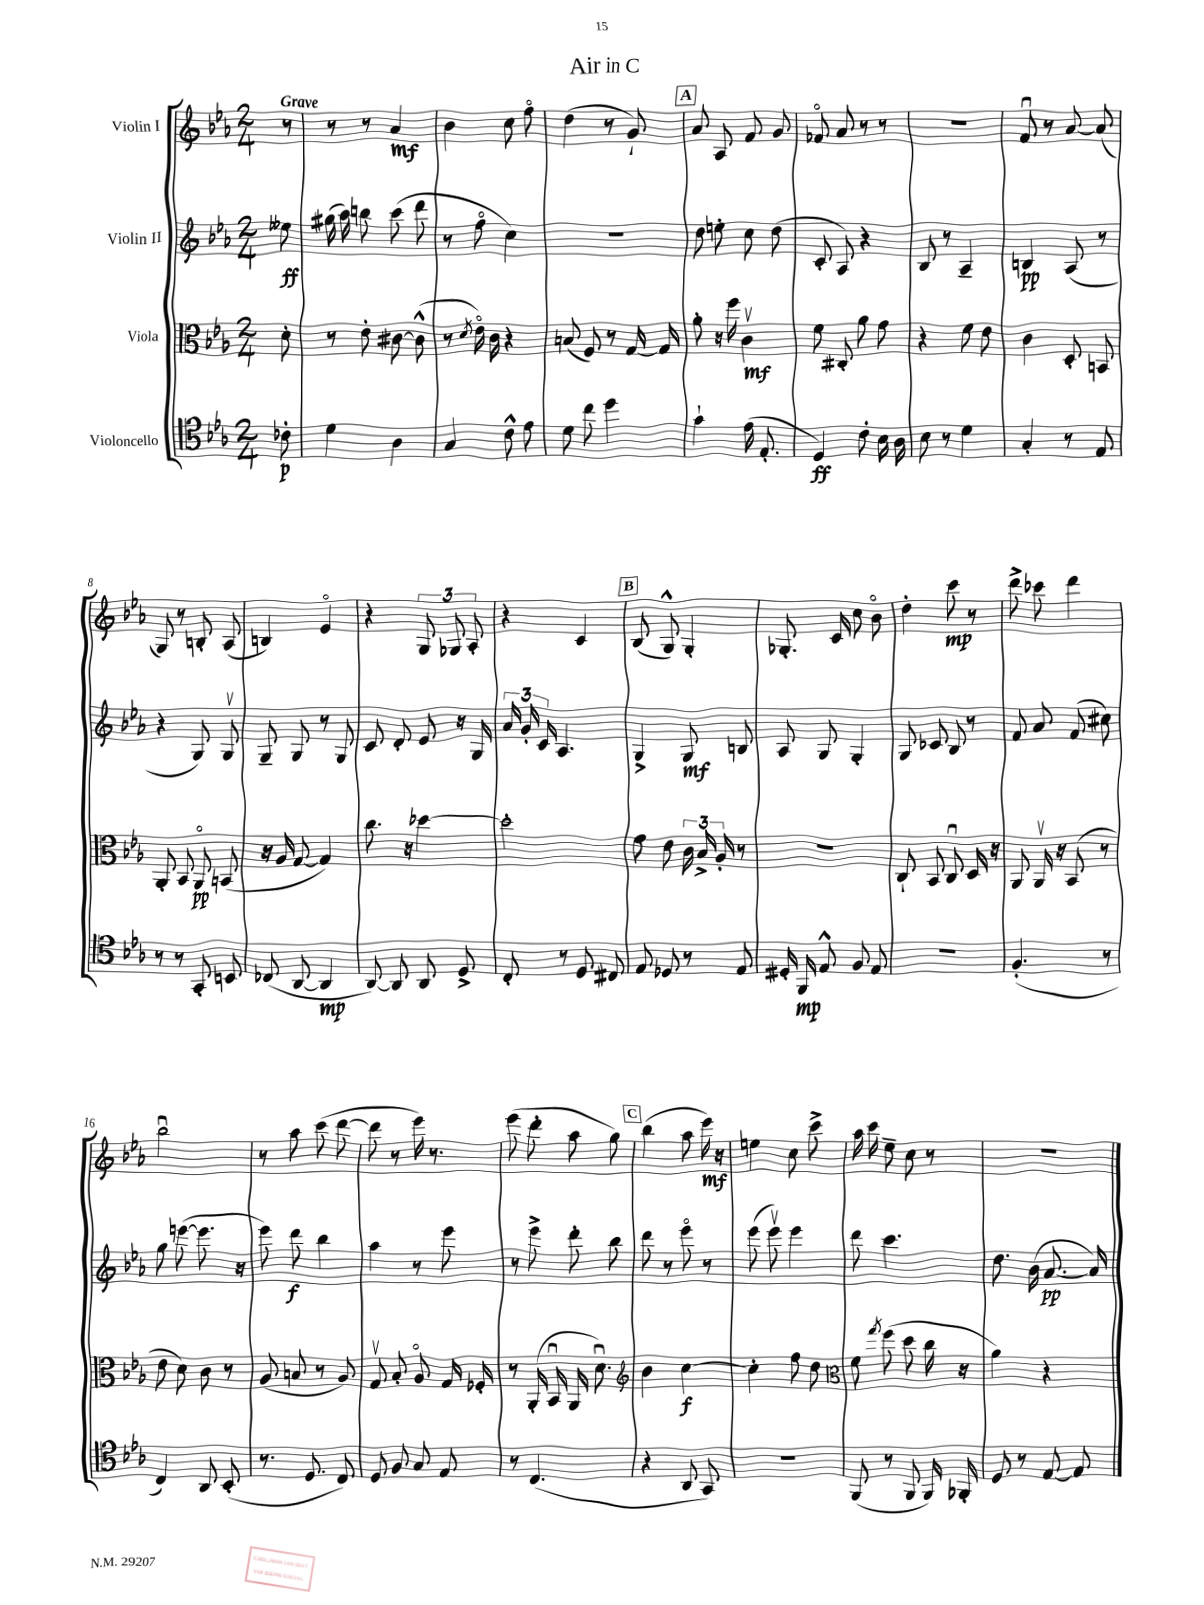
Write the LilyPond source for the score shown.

\header { title = "Air in C" }
<<
\new StaffGroup <<
\new Staff = "s0" \with { instrumentName = "Violin I" } {
    \clef treble \key ees \major \numericTimeSignature \time 2/4 \partial 8 \tempo "Grave"
    \autoBeamOff r8 |
    r8 r8 aes'4\mf |
    bes'4 c''8 f''8\flageolet |
    d''4( r8 g'8-!) |
    \mark \markup { \box "A" } aes'8 aes8 f'8 g'8 |
    fes'8\flageolet aes'8 r8 r8 |
    R2 |
    f'8\downbow r8 aes'8~ aes'8( |
    g8) r8 b8-. aes8( |
    b4) ees'4\flageolet |
    r4 \tuplet 3/2 { g8 ges8 aes8-. } |
    r4 c'4 |
    \mark \markup { \box "B" } bes8( g8-^) g4-. |
    ges8.-. c'16 c''8 bes'8\flageolet |
    d''4-. c'''8\mp r8 |
    d'''8-> ces'''8 d'''4 |
    bes''2\downbow |
    r8 aes''8 c'''8( d'''8~ |
    d'''8 r8 ees'''16) r8. |
    ees'''8( d'''8-. aes''8 g''8) |
    \mark \markup { \box "C" } bes''4( aes''8 ees'''16\mf) r16 |
    e''4 c''8 c'''8-> |
    aes''16 c'''16 ees''8-- c''8 r8 |
    R2 \bar "|." |
}
\new Staff = "s1" \with { instrumentName = "Violin II" } {
    \clef treble \key ees \major \numericTimeSignature \time 2/4 \partial 8
    \autoBeamOff eeses''8\ff |
    gis''16( aes''16) b''8 c'''8( d'''8 |
    r8 f''8\flageolet c''4) |
    R2 |
    \mark \markup { \box "A" } d''8 e''8-. c''8 d''8( |
    c'8-. aes8) r4 |
    bes8 r8 aes4-- |
    b4\pp aes8( r8 |
    r4 g8) g8\upbow |
    g8-- g8 r8 g8 |
    c'8 d'8-. ees'8 r16 g16 |
    \tuplet 3/2 { aes'16 g'16-. c'16 } aes4. |
    \mark \markup { \box "B" } g4-> g8\mf b8 |
    aes8 g8 g4-. |
    g8 ces'8 bes8 r8 |
    f'8 aes'8 f'8( cis''8) |
    g''8 e'''8~( e'''8. r16 |
    ees'''8) d'''8\f bes''4 |
    aes''4 r8 ees'''8 |
    r8 ees'''8-> d'''8-. bes''8 |
    \mark \markup { \box "C" } d'''8 r8 ees'''8\flageolet r8 |
    ees'''8( ees'''8\upbow) ees'''4 |
    d'''8 c'''4. |
    d''8. bes'16( aes'8.~\pp aes'16) \bar "|." |
}
\new Staff = "s2" \with { instrumentName = "Viola" } {
    \clef alto \key ees \major \numericTimeSignature \time 2/4 \partial 8
    \autoBeamOff d'8-. |
    r8 ees'8-. cis'8~ cis'8-^( |
    r8 \acciaccatura { d'8 } ees'16\flageolet) c'16 r4 |
    b8( f8) r8 g16~ g16 |
    \mark \markup { \box "A" } aes'8-. r16 f''16 c'4\upbow\mf |
    f'8 cis8-. aes'8 g'8 |
    r4 f'8 ees'8 |
    c'4 d8-. b,8 |
    aes,8-. bes,8 aes,8\flageolet\pp b,8( |
    r16 aes16 g8~ g4) |
    c''8. r16 des''4~ |
    des''2-. |
    \mark \markup { \box "B" } g'8 ees'8 \tuplet 3/2 { c'16 bes16-> aes16-. } r8 |
    r2 |
    c8-! bes,8 c8\downbow d16 r16 |
    aes,8 aes,16\upbow r16 bes,8( r8 |
    ees'8 d'8) c'8 r8 |
    aes8( b8 r8 aes8) |
    g8\upbow bes8-. aes8\flageolet g16 fes16-. |
    r8 aes,16-.( bes,16\downbow aes,16 d'8.\downbow) |
    \mark \markup { \box "C" } \clef treble bes'4 c''4~\f |
    c''4-. f''8 d''8 |
    \clef alto f'8 \acciaccatura { g''8 } f''8( d''8 c''16 r16 |
    aes'4) r4 \bar "|." |
}
\new Staff = "s3" \with { instrumentName = "Violoncello" } {
    \clef tenor \key ees \major \numericTimeSignature \time 2/4 \partial 8
    \autoBeamOff ces'8-.\p |
    d'4 aes4 |
    g4 c'8-^ ees'8 |
    d'8 c''8 d''4 |
    \mark \markup { \box "A" } g'4-! ees'16( ees8.-. |
    d4\ff) c'8-. bes16 aes16 |
    bes8 r8 d'4 |
    g4-. r8 ees8 |
    r8 r8 g,8-. b,8 |
    ces8( aes,8~ aes,4\mp |
    aes,8~) aes,8 aes,8 d8-> |
    c8-. r8 d8 cis8 |
    \mark \markup { \box "B" } ees8 des8 r8 ees8 |
    dis16-. f,16\mp ees8-^ f8 ees8 |
    r2 |
    f4.-.( r8 |
    c4) aes,8 bes,8-.( |
    r8. d8. c8) |
    d8 f8 g8 ees8 |
    r8 c4.( |
    \mark \markup { \box "C" } r4 aes,8 g,8) |
    R2 |
    f,8( r8 f,8 f,16) fes,16-. |
    d8 r8 ees8~ ees8 \bar "|." |
}
>>
>>
